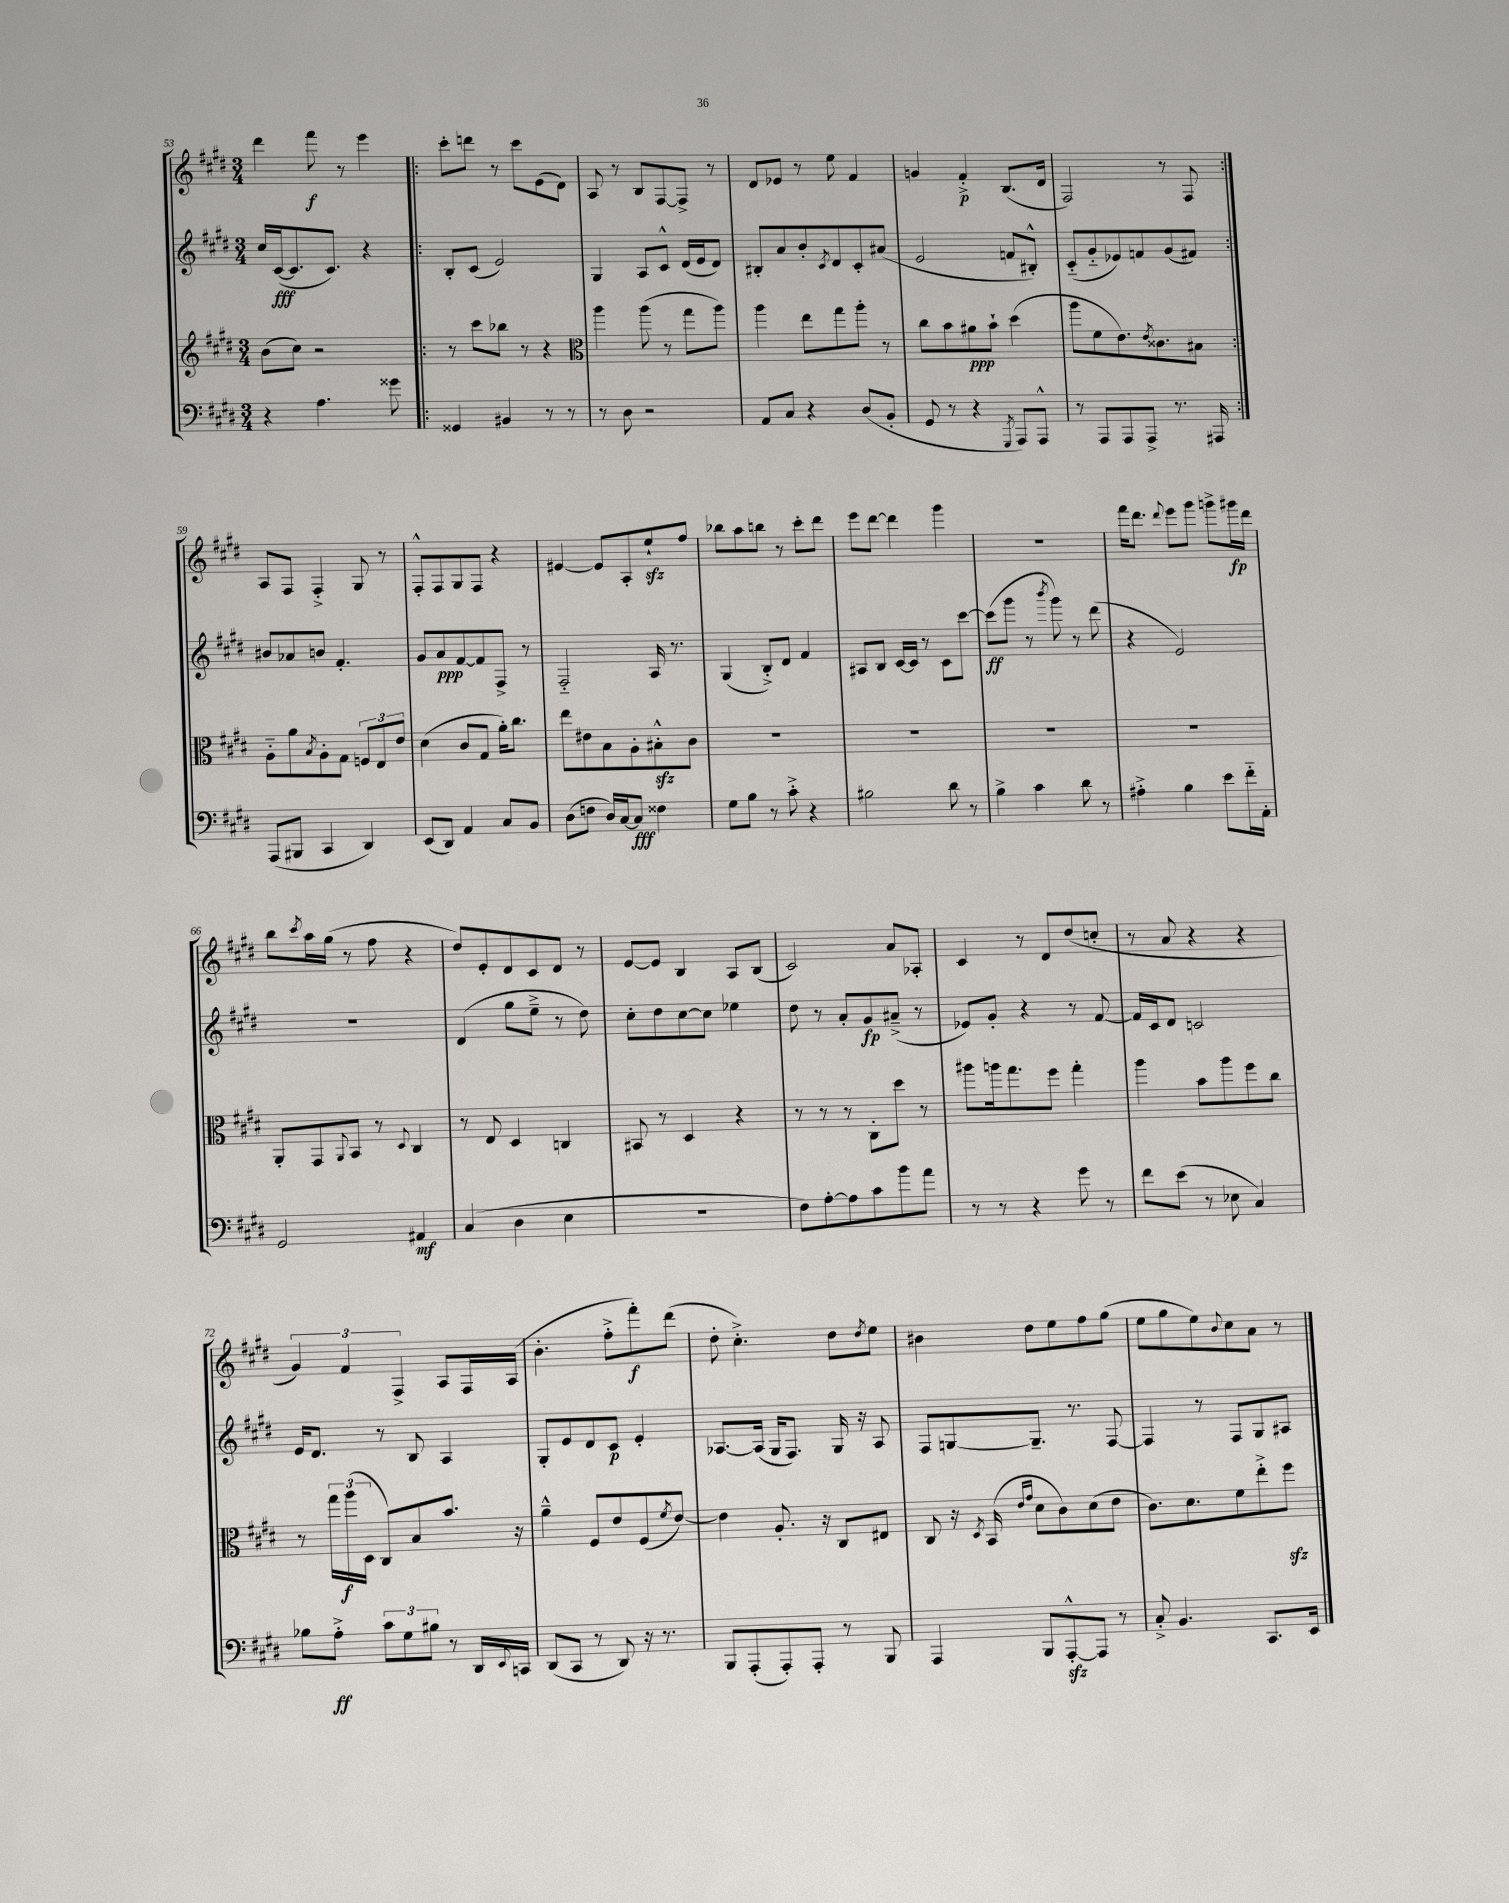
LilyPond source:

<<
\new StaffGroup <<
\new Staff = "s0" {
    \clef treble \key e \major \numericTimeSignature \time 3/4
    dis'''4 fis'''8\f r8 e'''4 |
    \repeat volta 2 { cis'''8-. d'''8 r8 cis'''8 e'8( dis'8) |
    a8 r8 b8 fis8~ fis8-> r8 |
    dis'8 ees'8 r8 e''8 fis'4 |
    g'4 fis'4-.->\p b8.( dis'16 |
    fis2) r8 fis8 | }
    a8 fis8 fis4-.-> gis8 r8 |
    fis8-.-^ fis8 gis8 fis8 r4 |
    eis'4~ eis'8 a8-. e''8-!\sfz fis''8 |
    bes''8 a''8 b''8 r8 cis'''8-. dis'''8 |
    e'''8 dis'''8~ dis'''4 gis'''4 |
    R2. |
    fis'''16 dis'''8. \appoggiatura { dis'''8 } e'''8 gis'''8 g'''8-> gis'''16\fp dis'''16 |
    b''8 \acciaccatura { cis'''8 } a''16 gis''16( r8 fis''8 r4 |
    dis''8) e'8-. dis'8 cis'8 dis'8 r8 |
    e'8~ e'8 b4 a8 b8( |
    cis'2) a'8 aes8-. |
    cis'4 r8 dis'8 dis''8( c''8-. |
    r8 a'8 r4 r4 |
    \tuplet 3/2 { gis'4) fis'4 fis4-> } a8 fis16 a16( |
    b'4.-. fis''8-.-> fis'''8-.\f) dis'''8( |
    dis''8-. cis''4.-.->) dis''8 \acciaccatura { dis''8 } e''8 |
    bis'4 dis''8 e''8 fis''8 gis''8( |
    e''8 gis''8 e''8) \appoggiatura { b'8 } cis''8 a'8 r8 \bar "|." |
}
\new Staff = "s1" {
    \clef treble \key e \major \numericTimeSignature \time 3/4
    cis''16 cis'16~\fff( cis'8. cis'8.) r4 |
    \repeat volta 2 { b8-. cis'8( e'2) |
    gis4 a8 cis'8-^ dis'16( e'16 dis'8) |
    bis8-. a'8 b'8-. \acciaccatura { cis'8 } dis'8 cis'8-. ais'8( |
    e'2 f'8 bis8-.-^) |
    cis'8-_( gis'8-_ ees'8) f'8 gis'8( fis'8) | }
    bis'8 aes'8 b'8 fis'4.-. |
    gis'8 a'8\ppp fis'8~ fis'8 fis8-> r8 |
    fis2-_ a16 r8. |
    gis4( b8-.->) dis'8 fis'4 |
    ais8 b8 cis'16~ cis'16 r8 cis'8 cis'''8~ |
    cis'''8\ff( gis'''8 r8 \acciaccatura { b'''8 } gis'''8) r8 dis'''8( |
    r4 e'2) |
    R2. |
    dis'4( gis''8 e''8---> r8 dis''8) |
    cis''8-. dis''8 cis''8~ cis''8 ees''4 |
    dis''8 r8 a'8-. gis'8\fp ais'8--->( r8 |
    ees'8) gis'8-. r4 r8 fis'8~ |
    fis'16 cis'16 dis'8 c'2 |
    e'16 dis'8. r8 b8 a4 |
    gis8-. e'8 dis'8 cis'8\p e'4-. |
    aes8.~ aes16( gis16 fis8.) gis16 r16 aes8 |
    fis8 g8~ g8.-- r8. fis8~ |
    fis4 r8 fis8 gis8 ais8 \bar "|." |
}
\new Staff = "s2" {
    \clef treble \key e \major \numericTimeSignature \time 3/4
    b'8( cis''8) r2 |
    \repeat volta 2 { r8 cis'''8 bes''8 r8 r4 |
    \clef alto a''4 a''8( r8 gis''8 a''8) |
    a''4 e''8 gis''8 a''8-. r8 |
    cis''8 b'8 ais'8\ppp b'8-! dis''4( |
    a''8 fis'8 e'8.) \acciaccatura { e'8 } cisis'8. bis8 | }
    a8-_ a'8 \acciaccatura { b8 } a8-. gis8 \tuplet 3/2 { f8 e8 e'8 } |
    dis'4( cis'8 gis8 a'16-.) cis''8. |
    e''8 eis'8 b8 a8-. bis8-.-^\sfz cis'8 |
    R2. |
    R2. |
    R2. |
    R2. |
    a,8-. gis,8 \appoggiatura { a,8 } b,8 r8 \appoggiatura { dis8 } cis4 |
    r8 e8 dis4 c4 |
    bis,8 r8 dis4 r4 |
    r8 r8 r8 cis8-. dis''8 r8 |
    ais''8 a''16 gis''8. fis''8 gis''4-. |
    a''4 b'8 a''8 fis''8 cis''8 |
    r8 \tuplet 3/2 { gis''16 a''16\f( dis16 } cis8) b8 b'8. r16 |
    a'4---^ fis8 e'8 fis8( \acciaccatura { fis'8 } e'8~) |
    e'4 a8.-. r16 cis8 eis8 |
    cis8 r16 \acciaccatura { dis8 } b,16( \grace { e'16 gis'16 } dis'8 cis'8) dis'8( e'8 |
    cis'8.) dis'8. fis'8 e''8-.-> fis''8\sfz \bar "|." |
}
\new Staff = "s3" {
    \clef bass \key e \major \numericTimeSignature \time 3/4
    r4 a4. gisis'8 |
    \repeat volta 2 { gisis,4 bis,4 r8 r8 |
    r8 dis8 r2 |
    a,8 cis8 r4 dis8( b,8-. |
    gis,8 r8 r4 \acciaccatura { gis,,8 } a,,8) a,,8-^ |
    r8 a,,8 a,,8 a,,8-> r8. ais,,16 | }
    a,,8( bis,,8 cis,4 dis,4) |
    e,8( dis,8) a,4 cis8 b,8 |
    dis8( f8 dis16) cis16~ cis8\fff fisis4 |
    gis8 b8 r8 cis'8-.-> r4 |
    bis2 dis'8 r8 |
    b4-> cis'4 dis'8 r8 |
    ais4-.-> b4 e'8 fis'16-_ a,16-. |
    gis,2 ais,4\mf |
    cis4( dis4 e4 |
    R2. |
    fis8) a8~-. a8 cis'8 b'8 a'8 |
    r8 r8 r4 gis'8 r8 |
    fis'8 e'8( r8 ees8 cis4) |
    bes8 a8-.->\ff \tuplet 3/2 { cis'8 gis8 bis8 } r8 dis,16 \appoggiatura { e,8 } c,16 |
    dis,8( cis,8 r8 dis,8) r16 r8. |
    b,,8 a,,8-.( a,,8-.) a,,8-. r8 b,,8 |
    a,,4 b,,8 a,,8~-.-^\sfz a,,8 r8 |
    cis8-.-> b,4. cis,8. e,16 \bar "|." |
}
>>
>>
\layout { \context { \Score currentBarNumber = #53 } }
